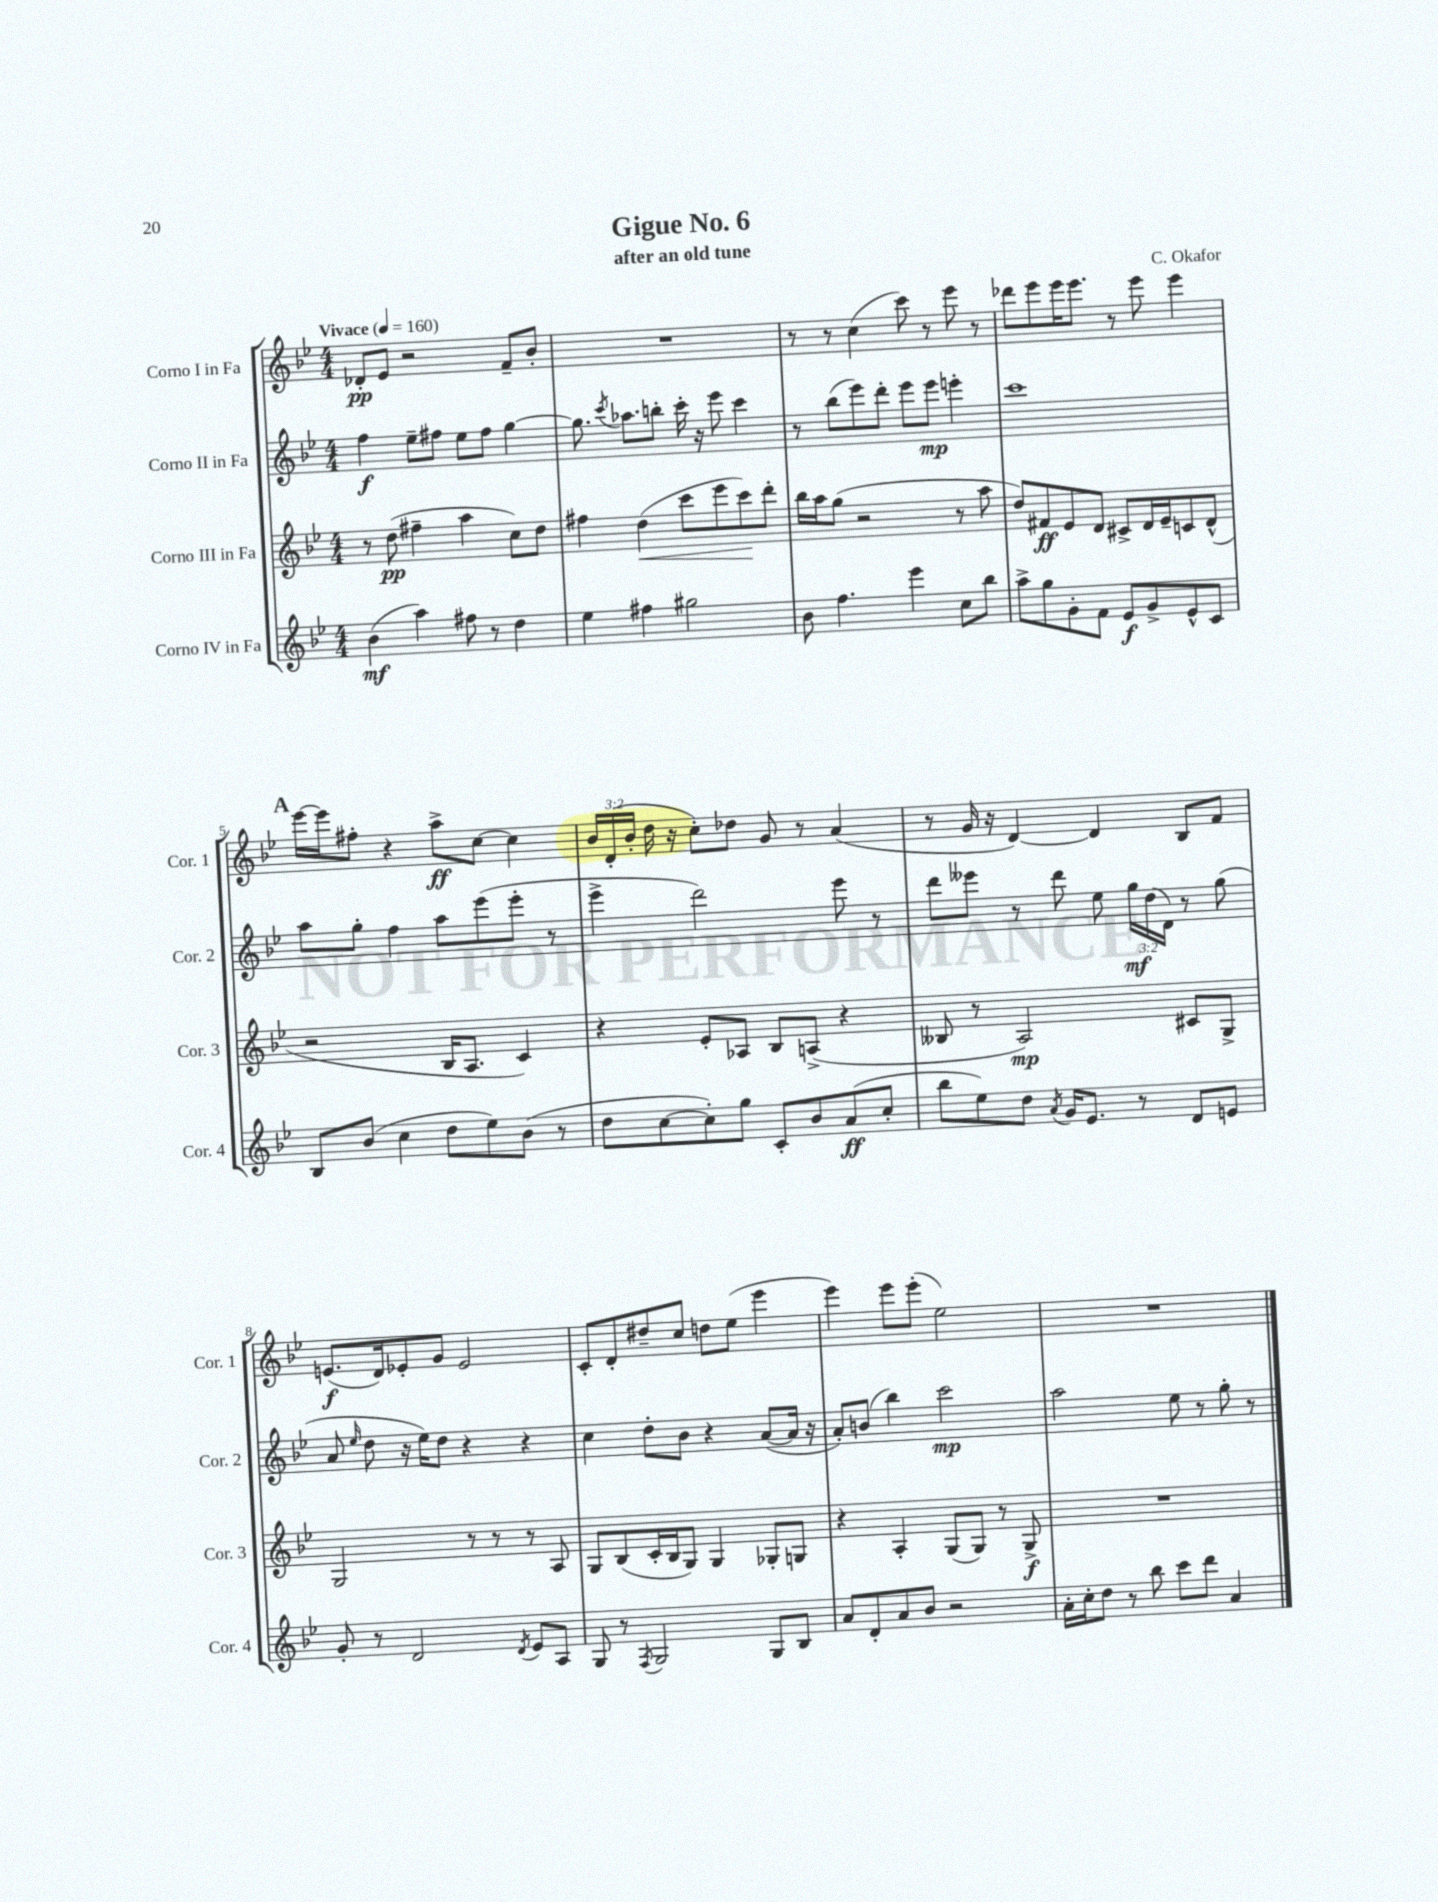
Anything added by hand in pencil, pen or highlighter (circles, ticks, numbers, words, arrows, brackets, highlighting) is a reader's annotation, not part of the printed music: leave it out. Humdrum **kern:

**kern	**dynam	**kern	**dynam	**kern	**dynam	**kern	**dynam
*part4	*part4	*part3	*part3	*part2	*part2	*part1	*part1
*staff4	*staff4	*staff3	*staff3	*staff2	*staff2	*staff1	*staff1
*I"Corno IV in Fa	*	*I"Corno III in Fa	*	*I"Corno II in Fa	*	*I"Corno I in Fa	*
*I'Cor. 4	*	*I'Cor. 3	*	*I'Cor. 2	*	*I'Cor. 1	*
*clefG2	*	*clefG2	*	*clefG2	*	*clefG2	*
*k[b-e-]	*	*k[b-e-]	*	*k[b-e-]	*	*k[b-e-]	*
*M4/4	*	*M4/4	*	*M4/4	*	*M4/4	*
*MM160	*	*MM160	*	*MM160	*	*MM160	*
=1	=1	=1	=1	=1	=1	=1	=1
!	!	!	!	!	!	!LO:TX:a:B:t=Vivace	!
(4b-\	mf	8r	.	4ff\	f	8d-X'/L	pp
.	.	(8dd\	pp	.	.	8e-/J	.
4aa\)	.	4ff#X~\	.	8ee-~\L	.	2r	.
.	.	.	.	8ff#X\J	.	.	.
8ff#X\	.	4aa\	.	8ee-\L	.	.	.
8r	.	.	.	8ff#\J	.	.	.
4dd\	.	8cc\L)	.	[4gg\	.	8f~/L	.
.	.	8dd\J	.	.	.	8b-'/J	.
=2	=2	=2	=2	=2	=2	=2	=2
4ee-\	.	4ff#X\	.	8.gg\]	.	1r	.
.	.	.	.	8qccc/	.	.	.
.	.	.	.	8.aa-X\L	.	.	.
!	!	!	!LO:HP:b	!	!	!	!
4ff#X\	.	(4dd\	<	.	.	.	.
.	.	.	.	8bbn'\J	.	.	.
2gg#X\	.	8ccc\L	.	16ccc'\	.	.	.
.	.	.	.	16r	.	.	.
.	.	8eee-\	.	8eee-\	.	.	.
.	.	8ccc\)	.	4ccc\	.	.	.
.	.	8ddd'\J	[	.	.	.	.
=3	=3	=3	=3	=3	=3	=3	=3
8b-\	.	16bb-\LL	.	8r	.	8r	.
.	.	16aa\J	.	.	.	.	.
4.ff\	.	(8gg\J	.	(8bb-\L	.	8r	.
.	.	2r	.	8eee-\)	.	(4cc\	.
.	.	.	.	8ddd'\J	.	.	.
4eee-\	.	.	.	8eee-\L	.	8ccc\)	.
.	.	.	.	8eee-\J	mp	8r	.
8cc\L	.	8r	.	4eeen'\	.	8eee-\	.
8bb-\J	.	8aa\	.	.	.	8r	.
=4	=4	=4	=4	=4	=4	=4	=4
8aa^\L	.	8dd/L)	.	1ccc	.	8ddd-X\L	.
8gg\	.	8f#X/	ff	.	.	8eee-\	.
8g'\	.	8e-/	.	.	.	16eee-\K	.
.	.	.	.	.	.	8.eee-\J	.
8f\J	.	8d/J	.	.	.	.	.
8e-/L	f	8c#X^/L	.	.	.	8r	.
8g^/	.	16d/L	.	.	.	8eee-\	.
.	.	16e-~/J	.	.	.	.	.
8e-^^/	.	8cn/	.	.	.	4eee-\	.
8c/J	.	(8d^^/J	.	.	.	.	.
!!LO:LB:g=z
!!LO:REH:place=s1:t=A
=5	=5	=5	=5	=5	=5	=5	=5
8B-/L	.	2r	.	8aa\L	.	[16eee-\LL	.
.	.	.	.	.	.	16eee-\J]	.
(8b-/J	.	.	.	8gg'\J	.	8ff#X'\J	.
4cc\	.	.	.	4ff\	.	4r	.
8dd\L	.	16B-/KL	.	8aa\L	.	8aa^\L	ff
.	.	8.A/J	.	.	.	.	.
8ee-\)	.	.	.	(8eee-\	.	[8cc\J	.
(8b-\J	.	4c/)	.	8eee-'\J	.	4cc\]	.
8r	.	.	.	8r	.	.	.
=6	=6	=6	=6	=6	=6	=6	=6
8dd\L	.	4r	.	4eee-^\	.	24b-/LL	.
.	.	.	.	.	.	(24d'/	.
.	.	.	.	.	.	24b-'/JJ	.
[8cc\	.	.	.	.	.	16dd\	.
.	.	.	.	.	.	16r	.
8cc'\])	.	8e-'/L	.	2ddd\)	.	8cc'\L)	.
8gg\J	.	8A-X/J	.	.	.	8dd-X\J	.
8c'/L	.	8B-/L	.	.	.	8g/	.
8b-/	.	(8An^/J	.	.	.	8r	.
(8a/	ff	4r	.	8eee-\	.	(4a/	.
8cc'/J	.	.	.	8r	.	.	.
=7	=7	=7	=7	=7	=7	=7	=7
8bb-\L	.	8B--X/	.	8ddd\L	.	8r	.
8ee-\)	.	8r	.	8eee--X\J	.	16g/	.
.	.	.	.	.	.	16r	.
8dd\J	.	2A/)	mp	8r	.	[4d/)	.
8qa/	.	.	.	.	.	.	.
16g/KL	.	.	.	8ddd\	.	.	.
8.e-/J	.	.	.	.	.	.	.
.	.	.	.	8ee-\	.	4d/]	.
8r	.	.	.	24gg\LL	mf	.	.
.	.	.	.	(24dd\	.	.	.
.	.	.	.	24d\JJ)	.	.	.
8d/L	.	8c#X/L	.	8r	.	8B-/L	.
8en/J	.	8G^/J	.	(8gg\	.	8f/J	.
!!LO:LB:g=z
=8	=8	=8	=8	=8	=8	=8	=8
8g'/	.	2G/	.	8a/	.	(8.en/L	f
.	.	.	.	16qqee-/	.	.	.
8r	.	.	.	8dd\	.	.	.
.	.	.	.	.	.	16d/k)	.
2d/	.	.	.	16r	.	8e-X'/	.
.	.	.	.	16ee-\KL)	.	.	.
.	.	.	.	8dd\J	.	8g/J	.
.	.	8r	.	4r	.	2e-/	.
.	.	8r	.	.	.	.	.
8qd/	.	.	.	.	.	.	.
8e-/L	.	8r	.	4r	.	.	.
8A/J	.	8A/	.	.	.	.	.
=9	=9	=9	=9	=9	=9	=9	=9
8G/	.	8G/L	.	4cc\	.	8c'/L	.
8r	.	(8B-/	.	.	.	8d'/	.
8qF/	.	.	.	.	.	.	.
2G/	.	16c'/L	.	8dd'\L	.	8dd#X~/	.
.	.	16B-/J	.	.	.	.	.
.	.	8G/J)	.	8b-\J	.	8cc/J	.
.	.	4G/	.	4r	.	8ddn\L	.
.	.	.	.	.	.	(8ee-\J	.
8G/L	.	8G-X'/L	.	([8a/L	.	4eee-\	.
8B-/J	.	8Gn/J	.	16a/Jk]	.	.	.
.	.	.	.	16r	.	.	.
=10	=10	=10	=10	=10	=10	=10	=10
8a/L	.	4r	.	8a'/L)	.	4eee-\)	.
8d'/	.	.	.	(8bn/J	.	.	.
8a/	.	4A'/	.	4bb-\)	.	8eee-\L	.
8b-/J	.	.	.	.	.	(8eee-'\J	.
2r	.	(8G/L	.	2ccc\	mp	2ee-\)	.
.	.	8G/J)	.	.	.	.	.
.	.	8r	.	.	.	.	.
.	.	8G^/	f	.	.	.	.
=11	=11	=11	=11	=11	=11	=11	=11
16a'\LL	.	1r	.	2aa\	.	1r	.
16cc'\J	.	.	.	.	.	.	.
8dd\J	.	.	.	.	.	.	.
8r	.	.	.	.	.	.	.
8bb-\	.	.	.	.	.	.	.
8ccc\L	.	.	.	8ee-\	.	.	.
8ddd\J	.	.	.	8r	.	.	.
4a/	.	.	.	8gg'\	.	.	.
.	.	.	.	8r	.	.	.
==	==	==	==	==	==	==	==
*-	*-	*-	*-	*-	*-	*-	*-
